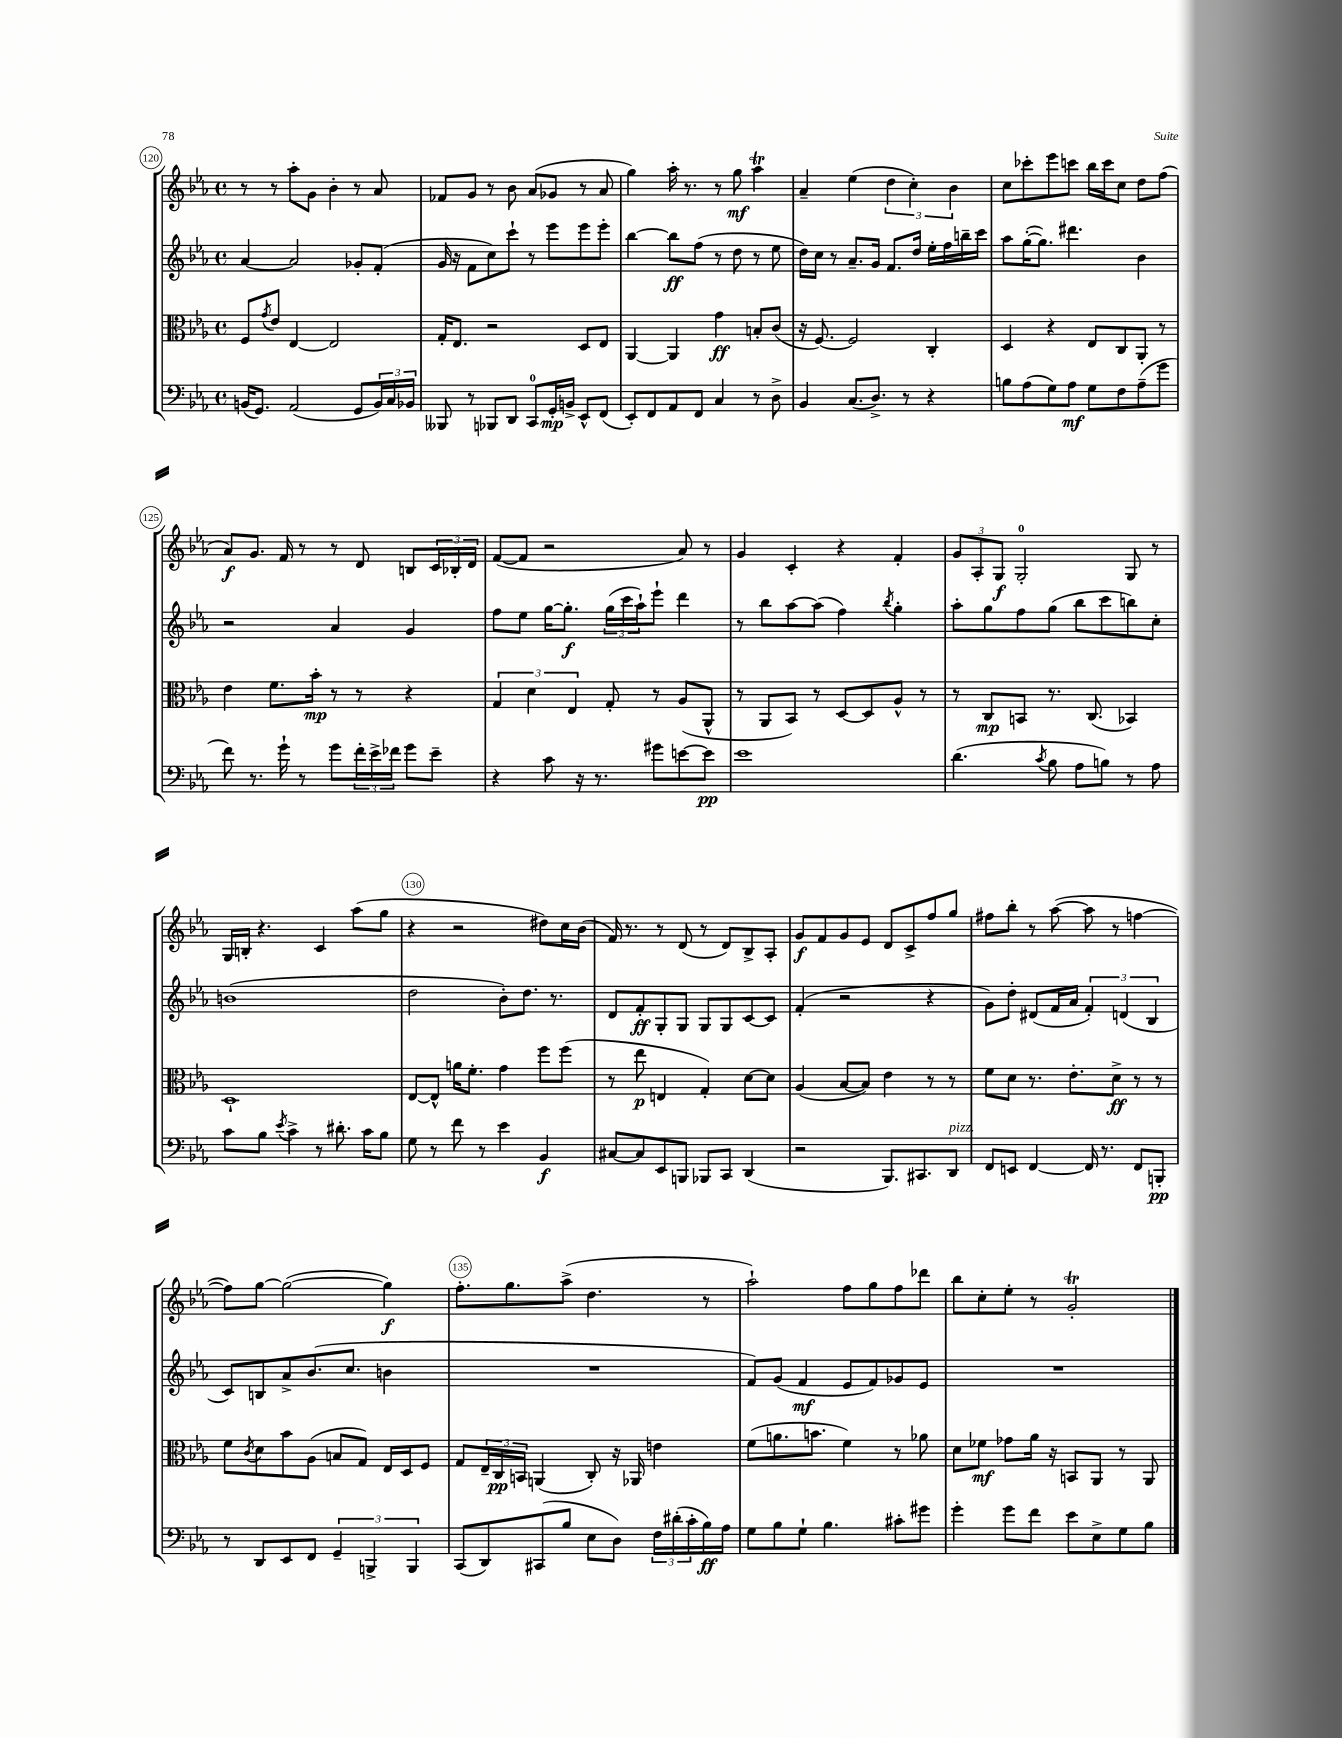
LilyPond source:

<<
\new StaffGroup <<
\new Staff = "s0" {
    \clef treble \key ees \major \defaultTimeSignature \time 4/4
    r8 r8 aes''8-. g'8 bes'4-. r8 aes'8 |
    fes'8 g'8 r8 bes'8 aes'8( ges'8 r8 aes'8 |
    g''4) aes''16-. r8. r8 g''8\mf aes''4\trill |
    aes'4-- ees''4( \tuplet 3/2 { d''4 c''4-.) bes'4 } |
    c''8 ces'''8-. ees'''8 c'''8 bes''16 c'''16 c''8 d''8 f''8( |
    aes'8\f) g'8. f'16 r8 r8 d'8 b8 \tuplet 3/2 { c'16 bes16-. d'16 } |
    f'8~( f'8 r2 aes'8) r8 |
    g'4 c'4-. r4 f'4-. |
    \tuplet 3/2 { g'8 aes8-. g8\f } g2-0-. g8 r8 |
    g16 b16-. r4. c'4 aes''8( g''8 |
    r4 r2 dis''8) c''16 bes'16( |
    f'16) r8. r8 d'8( r8 d'8) bes8-> aes8-. |
    g'8\f f'8 g'8 ees'8 d'8 c'8-> f''8 g''8 |
    fis''8 bes''8-. r8 aes''8~( aes''8 r8 f''4~ |
    f''8) g''8~ g''2~( g''4\f) |
    f''8.-. g''8. aes''8->( d''4. r8 |
    aes''2-!) f''8 g''8 f''8 des'''8 |
    bes''8 c''8-. ees''8-. r8 g'2-.\trill \bar "|." |
}
\new Staff = "s1" {
    \clef treble \key ees \major \defaultTimeSignature \time 4/4
    aes'4~ aes'2 ges'8-. f'8-.( |
    g'16 r16 f'8 c''8) c'''8-! r8 ees'''8 ees'''8 ees'''8-. |
    bes''4~ bes''8\ff f''8( r8 d''8 r8 ees''8 |
    d''16) c''16 r8 aes'8.-- g'16 f'8. d''16 ees''16-. f''16 b''16-- c'''16 |
    aes''8 g''16~-.( g''8.) dis'''4. bes'4 |
    r2 aes'4 g'4 |
    f''8 ees''8 g''16~ g''8.-.\f \tuplet 3/2 { g''16( c'''16 aes''16-!) } ees'''8-! d'''4 |
    r8 bes''8 aes''8~ aes''8( f''4) \acciaccatura { bes''8 } g''4-. |
    aes''8-. g''8 f''8 g''8( bes''8 c'''8 b''8) c''8-. |
    b'1( |
    d''2 bes'8-.) d''8. r8. |
    d'8 f'8-.\ff g8-. g8 g8 g8 c'8~ c'8 |
    f'4-.( r2 r4 |
    g'8) d''8-. dis'8( f'16 aes'16 \tuplet 3/2 { f'4-.) d'4( bes4 } |
    c'8) b8 aes'8-> bes'8.( c''8. b'4 |
    R1 |
    f'8) g'8( f'4\mf ees'8 f'8) ges'8 ees'8 |
    R1 \bar "|." |
}
\new Staff = "s2" {
    \clef alto \key ees \major \defaultTimeSignature \time 4/4
    f8 \acciaccatura { g'8 } ees'8 ees4~ ees2 |
    g16-. ees8. r2 d8 ees8 |
    aes,4~ aes,4 g'4\ff b8-. c'8( |
    r16 f8.~) f2 c4-. |
    d4 r4 ees8 c8 aes,8-. r8 |
    ees'4 f'8. bes'16-.\mp r8 r8 r4 |
    \tuplet 3/2 { g4 d'4 ees4 } g8-. r8 aes8( aes,8-^ |
    r8 aes,8 bes,8) r8 d8~ d8 aes8-^ r8 |
    r8 c8\mp b,8 r8. c8.( bes,4) |
    d1-! |
    ees8~ ees8-^ a'16 f'8.-. g'4 f''8 f''8( |
    r8 ees''8\p e4 g4-.) d'8~ d'8 |
    aes4( bes8~ bes8) ees'4 r8 r8 |
    f'8 d'8 r8. ees'8.-. d'8->\ff r8 r8 |
    f'8 \acciaccatura { c'8 } d'8 bes'8 aes8( b8 g8) ees16 d16 f8 |
    g8 \tuplet 3/2 { ees16-- c16\pp b,16 } a,4( c8-.) r16 aes,16 e'4 |
    f'8( a'8. b'8. f'4) r8 aes'8 |
    d'8 fes'8\mf ges'8 aes'16 r16 b,8 aes,8 r8 aes,8 \bar "|." |
}
\new Staff = "s3" {
    \clef bass \key ees \major \defaultTimeSignature \time 4/4
    b,16( g,8.) aes,2( g,8 \tuplet 3/2 { b,16) c16 bes,16 } |
    beses,,8 r8 bes,,8 d,8 c,8-0 g,16-.\mp b,16-> ees,8-^ f,8( |
    ees,8-.) f,8 aes,8 f,8 c4 r8 d8-> |
    bes,4 c8.( d8.->) r8 r4 |
    b8 aes8( g8) aes8\mf g8 f8 aes8--( g'8 |
    f'8) r8. g'16-! r8 g'8 \tuplet 3/2 { f'16-. ees'16-> fes'16 } g'8 ees'8-- |
    r4 c'8 r16 r8. gis'8 e'8~ e'8\pp |
    ees'1 |
    d'4.( \acciaccatura { c'8 } bes8 aes8 b8) r8 aes8 |
    c'8 bes8 \acciaccatura { ees'8 } c'4-> r8 dis'8.-. c'16 bes8 |
    g8 r8 f'8 r8 ees'4 bes,4\f |
    cis8~ cis8 ees,8 b,,8 bes,,8 c,8 d,4( |
    r2 bes,,8.) cis,8. d,8^\markup { \italic "pizz." } |
    f,8 e,8 f,4~ f,16 r8. f,8 b,,8-.\pp |
    r8 d,8 ees,8 f,8 \tuplet 3/2 { g,4-- b,,4-> b,,4 } |
    c,8( d,8) cis,8( bes8 ees8 d8) \tuplet 3/2 { f16 dis'16-.( c'16-. } bes16\ff) aes16 |
    g8 bes8 g8-! bes4. cis'8-. gis'8 |
    g'4-. g'8 f'8 ees'8 ees8-> g8 bes8 \bar "|." |
}
>>
>>
\layout { \context { \Score currentBarNumber = #120 \override BarNumber.break-visibility = ##(#f #t #t) barNumberVisibility = #(every-nth-bar-number-visible 5) \override BarNumber.stencil = #(make-stencil-circler 0.1 0.3 ly:text-interface::print) } }
